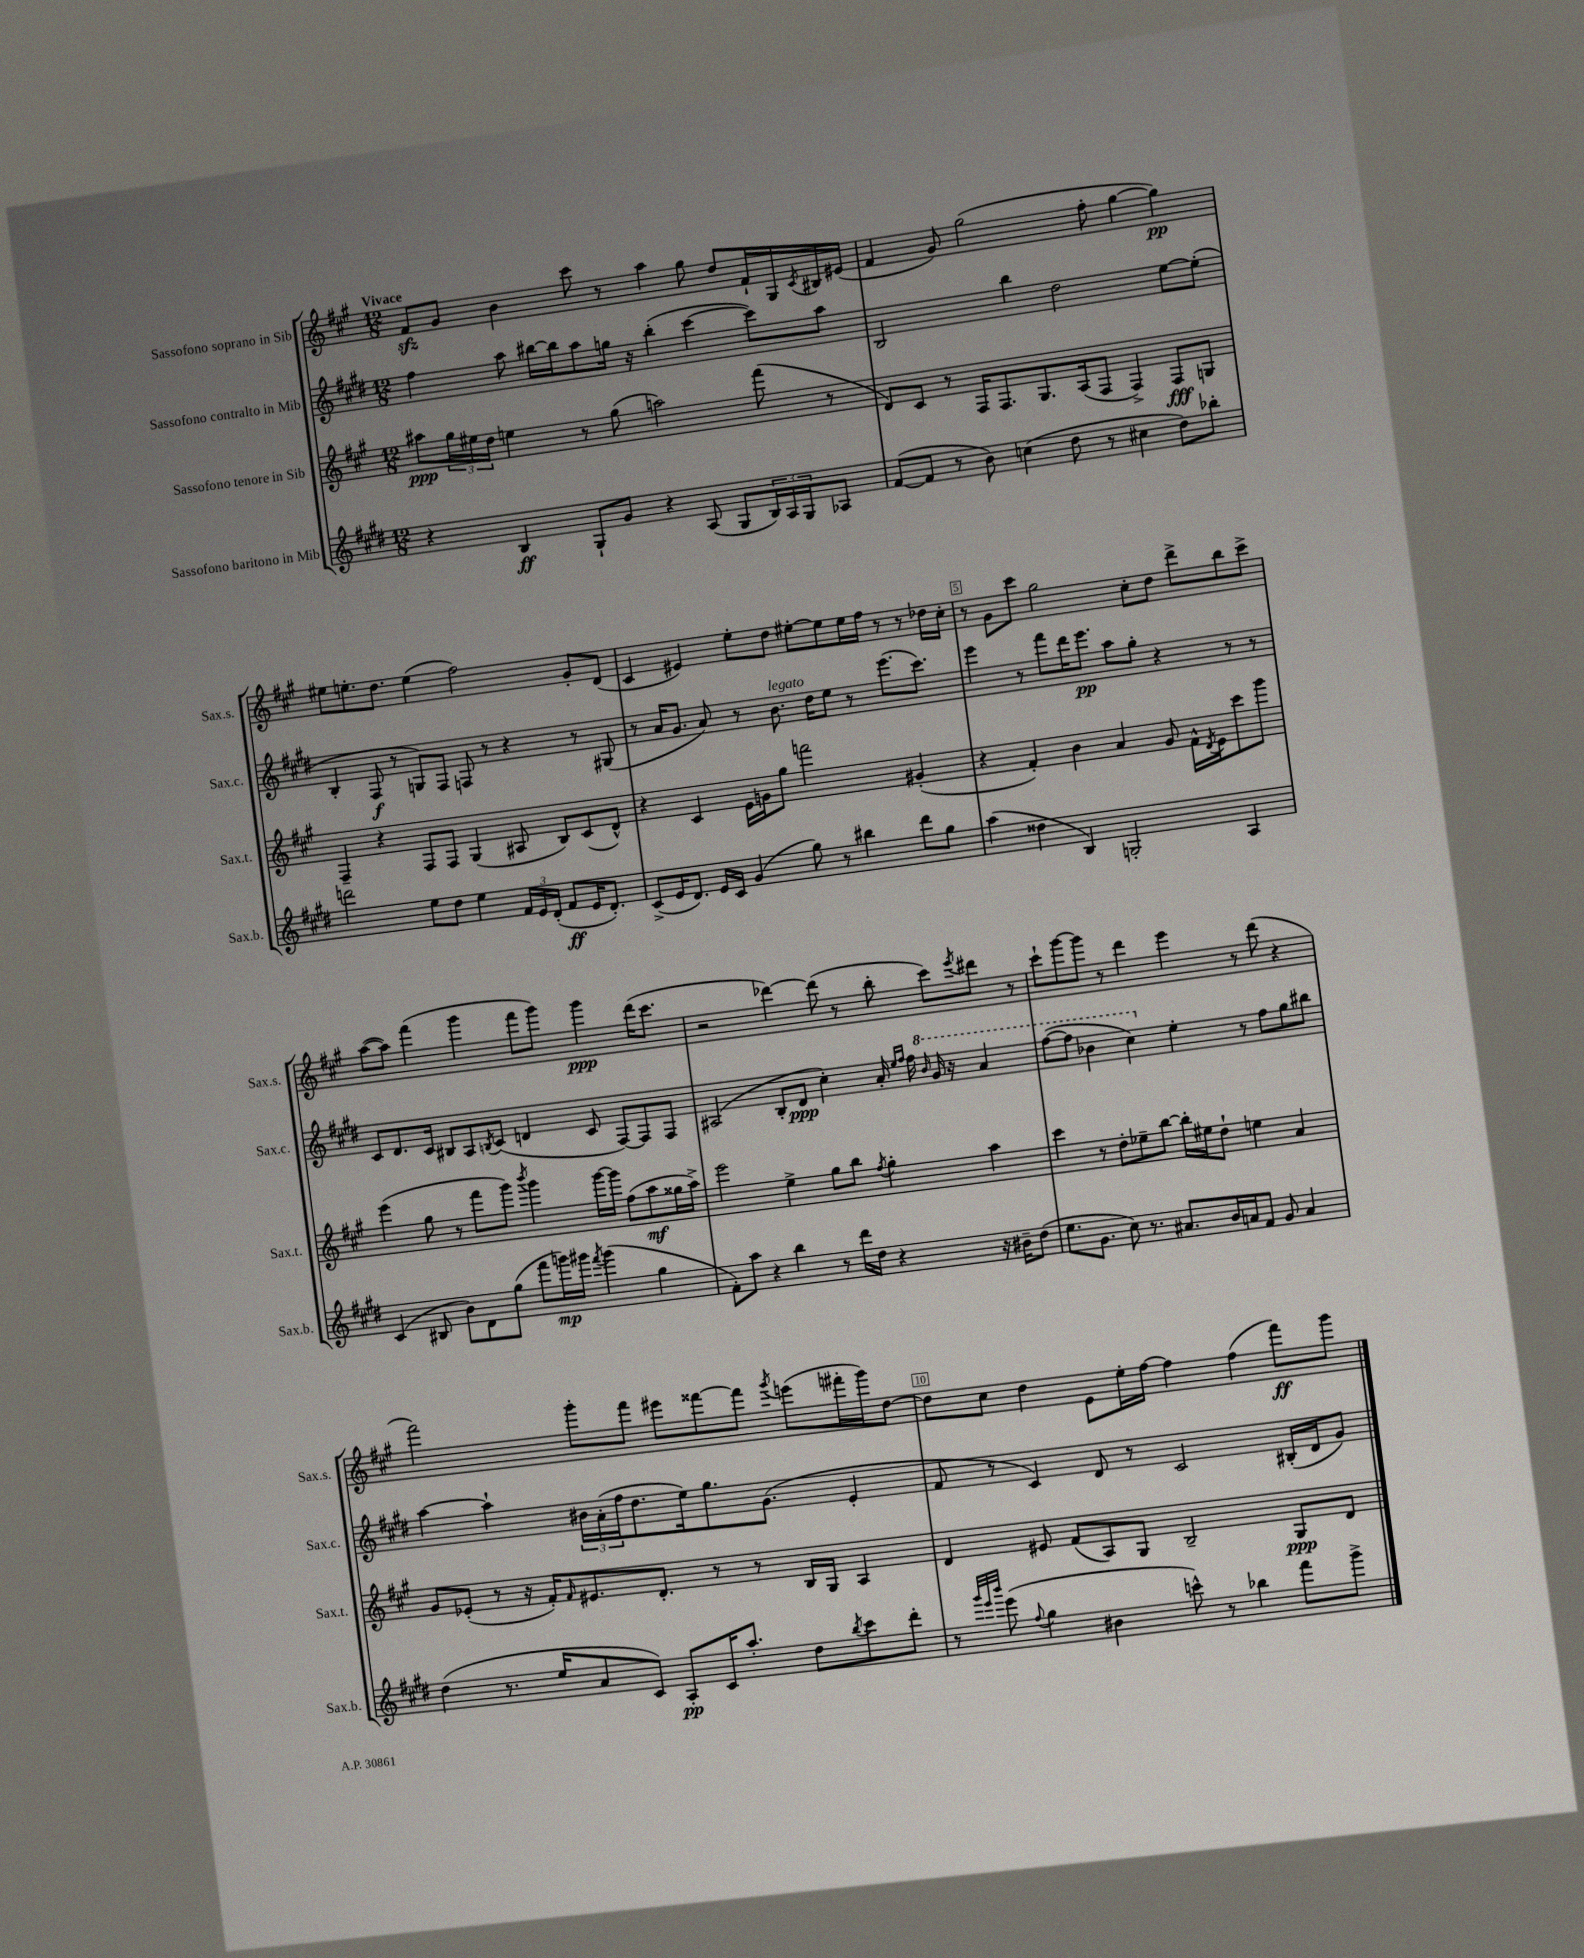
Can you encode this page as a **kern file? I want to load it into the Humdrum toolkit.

**kern	**kern	**kern	**kern
*staff4	*staff3	*staff2	*staff1
*clefG2	*clefG2	*clefG2	*clefG2
*k[f#c#g#d#]	*k[f#c#g#]	*k[f#c#g#d#]	*k[f#c#g#]
*M12/8	*M12/8	*M12/8	*M12/8
4r	8aa#\L	4ff#\	8f#/L
.	24gg#\L	.	8g#/J
.	24ee#\	.	.
.	24dd\JJ	.	.
4B/	4ee\	8aa\	4b\
.	.	[16bb#\LL	.
.	.	16bb#\]J	.
8G#`/L	8r	8aa\	8ccc#\
8g#/J	(8gg#\	16gg\Jk	8r
.	.	16r	.
4r	2aa\)	(4bb#'\	4aa\
(8A/	.	[4ccc#\	8gg#\
8G#/L	.	.	8dd/L
24B/L)	(8fff#\	8ccc#\]L)	16f#`/L
24A/	.	.	.
.	.	.	16G#/
24G#/J	.	.	.
.	.	.	8qc#/
8A-/J	8r	8aa\J	16B#/
.	.	.	(16e#/JJ
=	=	=	=
([8f#/L	8d/L)	2B/	4f#/
8f#/]J	8c#/J	.	.
8r	8r	.	8g#/)
8b\)	16F#/LK	.	(2gg#\
.	8.F#/	.	.
(4cc\	.	4bb\	.
.	8.G#/	.	.
8dd#\	.	2dd#\	.
.	(16A/k	.	.
8r	8F#/J	.	8ff#'\
4cc#\	4F#^/)	.	[4gg#\
8dd#\L)	8F#/L	[8ee\L	4gg#\])
8bb-'\J	8G/J	(8ee'\]J	.
=	=	=	=
2ddd\	4F#~/	4B'/	8ee#\L
.	.	.	8.ee'\
.	4r	8F#/	.
.	.	.	8.dd\J
.	.	8r	.
8ee\L	8F#/L	8G/L)	(4ee\
8dd#\J	8F#/J	8F#/J	.
4ee\	(4G#/	8F/	2ff#\)
.	.	8r	.
24f#/LL	8A#/	4r	.
24e/	.	.	.
(24d#'/JJ	.	.	.
8f#/L	8B/L)	.	.
16e/K	(8c#/	8r	8g#'/L
8.d#'/J)	.	.	.
.	8d^^/J)	(8G#/	(8d/J
=	=	=	=
(8c#^/L	4r	8r	4c#/
16e/K	.	16a/LK	.
8.d#/J)	.	8.g#/J	.
.	4c#/	.	4e#/)
16e/LL	.	8a/)	.
16c#/JJ	.	.	.
(4g#/	16e\LL	8r	8ee'\L
.	16g\J	.	.
.	8gg#\J	8.b\	8dd\J
8gg#\)	2fff\	.	[8ee#'\L
.	.	16dd#\LK	.
8r	.	8ee\J	8ee#\]
4bb#\	.	8r	16ee#\L
.	.	.	16ff#\JJ
.	.	(8.eee\L	8r
8ddd#\L	(4g#'/	.	8r
.	.	8.ccc#\J)	.
8gg#\J	.	.	16dd-\LL
.	.	.	16cc#'\JJ
=	=	=	=
(4aa\	4r	4eee\	8r
.	.	.	8g#\L
4dd##\	4f#'/)	8r	8ccc#\J
.	.	8fff#\L	2gg#\
4B/)	4b\	16ddd#\K	.
.	.	8.eee\J	.
2G'/	4a/	8aa\L	.
.	.	8gg#'\J	8cc#'\L
.	8g#/	4r	8dd\J
.	16f#^^\LL	.	8ddd^\L
.	8qd/	.	.
.	16e\J	.	.
4A/	8ccc#\	8r	8bb\
.	8ggg#\J	8r	8ccc#^\J
=	=	=	=
(4c#/	(4eee\	8c#/L	([8aa\L
.	.	8.d#/	8aa\]J)
8B#/	8gg#\	.	(4fff#\
.	.	16c#/Jk	.
8b\L)	8r	8B#/L	.
8d#\	8fff#\L	8A/	4ggg#\
.	.	8qB/	.
(8gg#\J	8ggg#\J)	(8c#/J	.
.	8qbbb/	.	.
8fff#\L	4ggg#\	4d/	8fff#\L
16ggg\L)	.	.	8ggg#\J)
16ggg#\JJ	.	.	.
8qfff#/	.	.	.
(4ggg#\	[16ggg#\LL	8c#/	4ggg#\
.	16ggg#\]JJ	.	.
.	(8ff#\L	[8F#/L)	.
4gg#\	8aa\	8F#/]	(16ddd\LK
.	.	.	8.ccc#\J
.	16gg##\L	8F#/J	.
.	16aa^\JJ)	.	.
=	=	=	=
8f#'\L)	2eee\	(2A#/	2r
8aa\J	.	.	.
4r	.	.	.
4bb\	4ee^\	8B'/L	[4ddd-\)
.	.	8d#/J	.
8r	8gg#\L	4cc#'\)	(8ddd-\]
16ddd#\LL	8bb\J	.	8r
16dd#\JJ	.	.	.
.	8qff#/	.	.
4r	4gg#'\	16a'/	8bb'\
.	.	16qqee/LL	.
.	.	16qqff#/JJ	.
.	.	16ff#\	.
.	.	16qqbb/	.
.	.	16gg#/	8ccc#\L)
.	.	16r	.
.	.	.	8qeee/
16r	4aa\	4aa/	8ddd#\J
16b#~\LK	.	.	.
(8dd#\J	.	.	8r
=	=	=	=
8.ee\L	4ccc#\	([8fff#\L	8ccc#`\L
.	.	8fff#\]J	[8ggg#\
8.g#\J	.	.	.
.	8r	4bb-\	8ggg#\]J
8cc#\)	8dd'\L	.	8r
8.r	8ee-~\	4ccc#\)	4ddd\
.	[8bb\J	.	.
8.a#/L	.	.	.
.	16bb'\]LL	4ee'\	4eee\
.	16ee#\J	.	.
16b/L	8dd`\J	.	.
16a/J	.	.	.
8f#/J	4ee\	8r	8r
8g#/	.	8ff#\L	(8ddd\
4a/	4a/	8gg#\	4r
.	.	8bb#\J	.
=	=	=	=
(4dd#\	8g#/L	[4aa\	2fff#\)
.	(8e-'/J	.	.
8.r	8r	4aa`\]	.
.	16r	.	.
16ee/LK	16f#'/LK)	.	.
.	16qqf#/	.	.
8a/	8.e#/	24b#\LL	8ggg#'\L
.	.	(24a'\	.
.	.	24ff#\J	.
8c#/J)	.	8.dd#\	8fff#\J
.	8.d'/J	.	.
8A'/L	.	.	8eee#\L
.	.	16ee\k)	.
16c#/K	8r	8.gg#\	[8fff##\
8.aa'/J	.	.	.
.	8r	.	8fff##\]J
.	.	(8.g#\J	.
.	.	.	8qggg#/
8dd#\L	16B/LL	.	(8eee\L
.	16G#/JJ	.	.
8qbb/	.	.	.
8ccc#\	4A/	4e'/	16fff#'\L
.	.	.	16ggg#\J)
8ddd#'\J	.	.	[8dd\J
=	=	=	=
8r	4d/	8f#/	8dd\]L
32qqggg#/LLL	.	.	.
32qqeee/	.	.	.
32qqbbb/JJJ	.	.	.
(8eee\	.	8r	8cc#\J
8qqff#/	.	.	.
4gg#\	8e#/	4c#/)	4dd\
.	(8f#/L	.	.
4b#\	8A/)	8d#/	8e\L
.	8G#/J	8r	16ee'\L
.	.	.	[16ff#\JJ
8ccc^^\)	2B~/	2c#/	4ff#\]
8r	.	.	.
4bb-\	.	.	(4ff#\
8fff#\L	8G#/L	(16B#'/LL	8fff#\L)
.	.	16d#/J	.
8ggg#^\J	8d/J	8g#/J)	8ggg#\J
==	==	==	==
*-	*-	*-	*-
